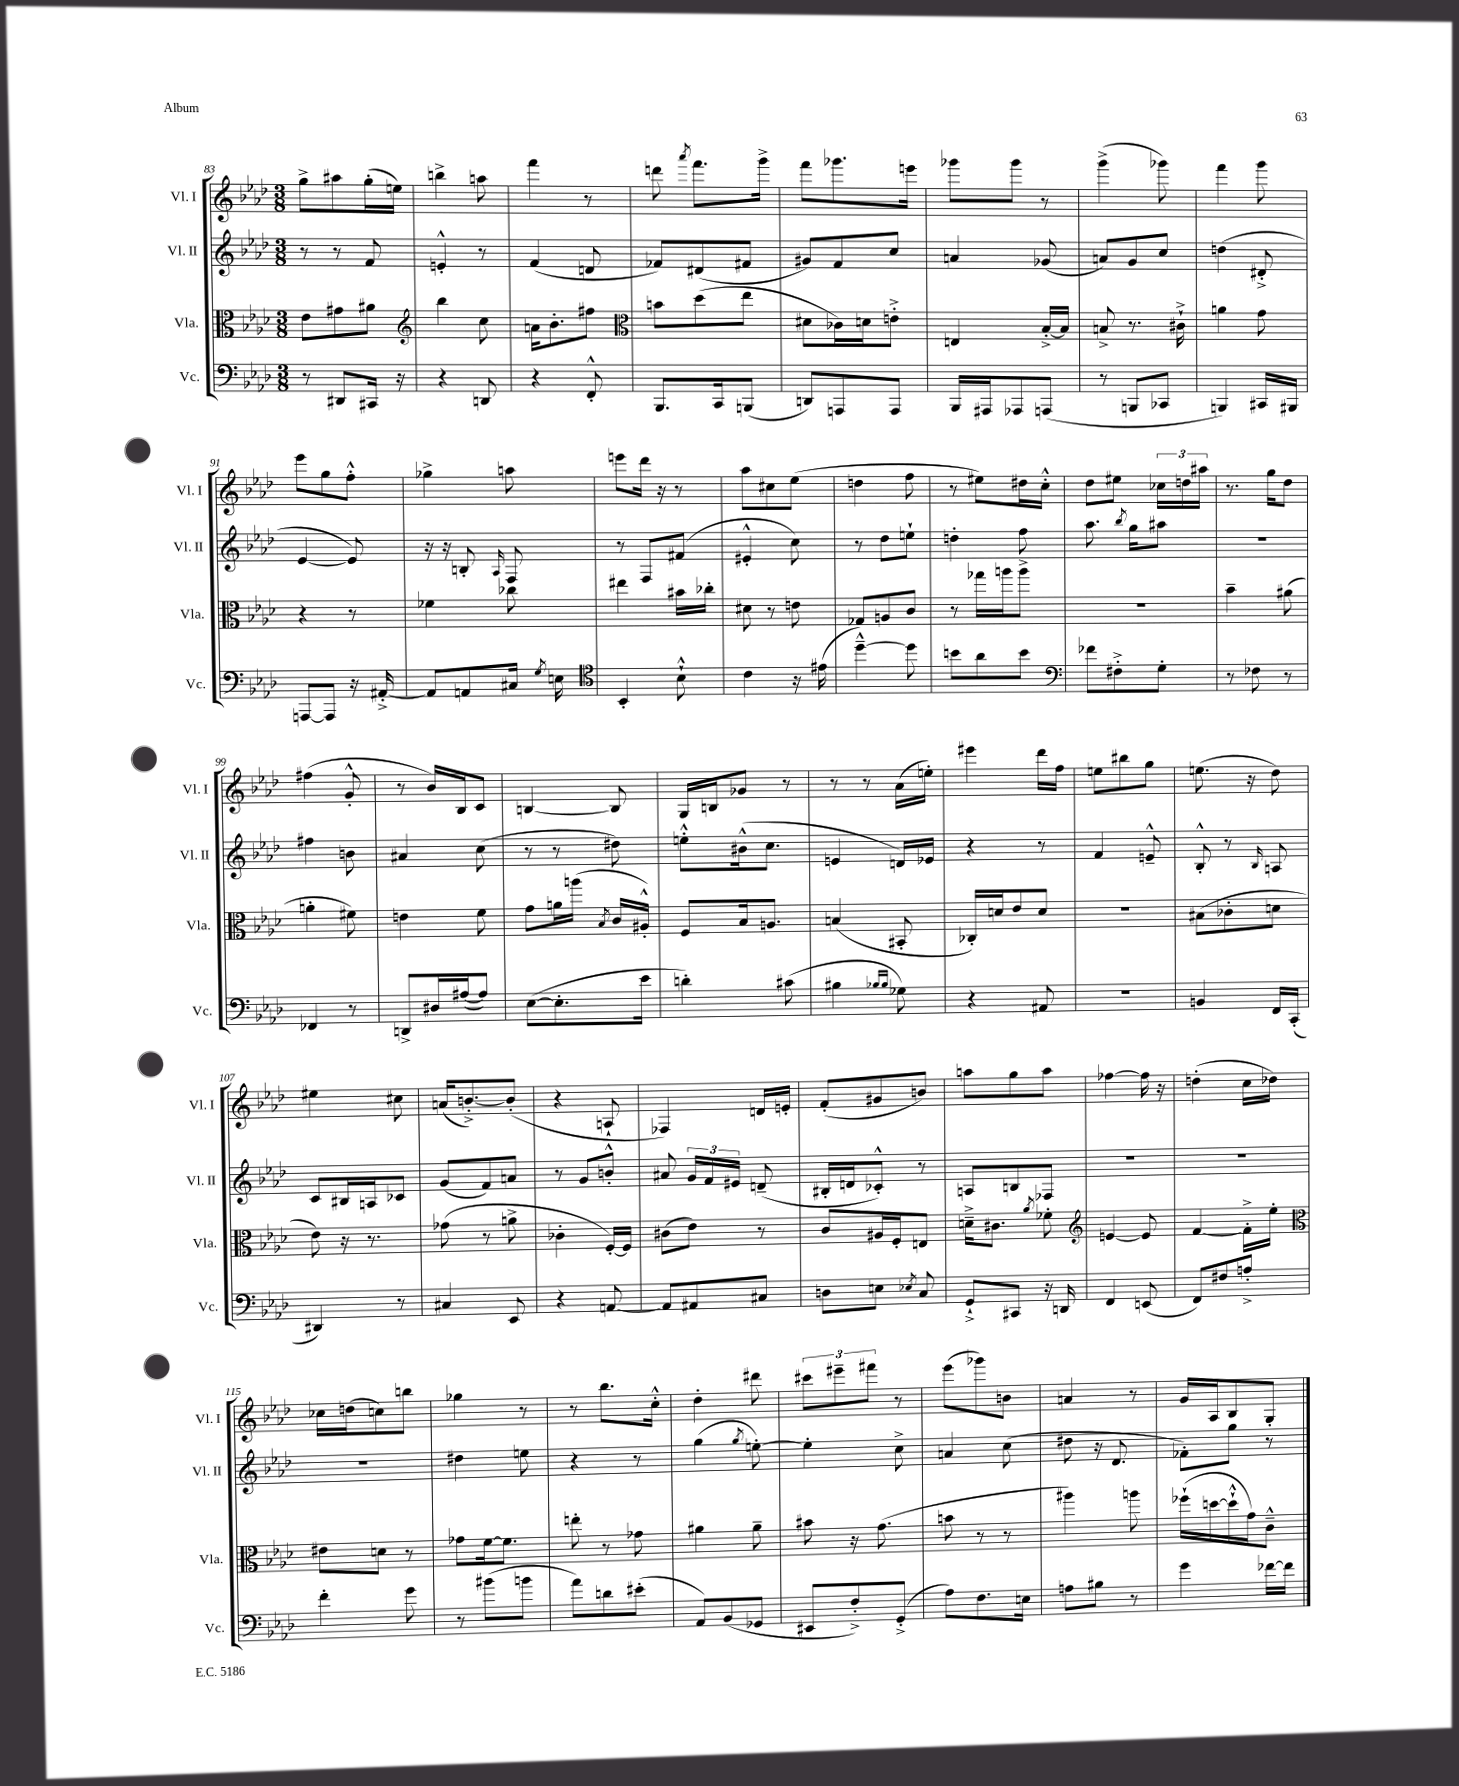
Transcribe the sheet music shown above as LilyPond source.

<<
\new StaffGroup <<
\new Staff = "s0" \with { instrumentName = "Vl. I" shortInstrumentName = "Vl. I" } {
    \clef treble \key aes \major \numericTimeSignature \time 3/8
    \autoBeamOff g''8[-> ais''8 g''16-.( e''16]) |
    b''4-> a''8 |
    f'''4 r8 |
    d'''8 \acciaccatura { aes'''8 } f'''8.[ g'''16]-> |
    f'''8[ ges'''8. e'''16] |
    ges'''8[ ges'''8] r8 |
    g'''4->( ges'''8) |
    f'''4 g'''8 |
    ees'''8[ g''8 f''8]-.-^ |
    ges''4-> a''8 |
    e'''8[ des'''16] r16 r8 |
    aes''8[ cis''8 ees''8]( |
    d''4 f''8 |
    r8 eis''8[) dis''16 c''16]-.-^ |
    des''8[ eis''8] \tuplet 3/2 { ces''16[ d''16 ais''16] } |
    r8. g''16[ des''8] |
    fis''4( g'8-.-^ |
    r8 bes'16[) bes16 c'8] |
    b4~ b8 |
    g16[ b16 ges'8] r8 |
    r8 r8 aes'16[( e''16]-.) |
    eis'''4 des'''16[ f''16] |
    e''8[ bis''8 g''8] |
    e''8.( r16 des''8) |
    eis''4 cis''8 |
    a'16[( b'8.~-.->) b'8]-.( |
    r4 a8-! |
    fes4) d'16[ e'16]-. |
    f'8[-.( gis'8 b'8]) |
    a''8[ g''8 a''8] |
    fes''4~ fes''16 r16 |
    d''4-.( c''16[ des''16]) |
    ces''16[ d''16( c''8) b''8] |
    ges''4 r8 |
    r8 bes''8.[ c''16]-.-^ |
    des''4-. dis'''8 |
    \tuplet 3/2 { cis'''8[ eis'''8-- fis'''8] } r8 |
    ees'''8[( ges'''8) b'8] |
    a'4 r8 |
    g'16[ aes16 bes8 g8]-. \bar "|." |
}
\new Staff = "s1" \with { instrumentName = "Vl. II" shortInstrumentName = "Vl. II" } {
    \clef treble \key aes \major \numericTimeSignature \time 3/8
    \autoBeamOff r8 r8 f'8 |
    e'4-.-^ r8 |
    f'4( d'8 |
    fes'8[) dis'8( fis'8] |
    gis'8[) f'8 c''8] |
    a'4 ges'8( |
    a'8[) g'8 c''8] |
    d''4( dis'8-.-> |
    ees'4~ ees'8) |
    r16 r16 b8-. \grace { aes16 } f8 |
    r8 f8[ fis'8]( |
    eis'4-.-^ c''8) |
    r8 des''8[ e''8]-! |
    d''4-. f''8 |
    aes''8. \acciaccatura { bes''8 } g''16[ ais''8] |
    R4. |
    fis''4 b'8 |
    ais'4 c''8( |
    r8 r8 dis''8) |
    e''8[-.-^ bis'16-^( c''8.] |
    e'4 d'16[) ees'16] |
    r4 r8 |
    f'4 e'8---^ |
    bes8-.-^ r8 \grace { bes16 } a8 |
    c'8[ bis16 a16 ces'8] |
    g'8[( f'8) a'8] |
    r8 g'8[ b'8]-.-^ |
    ais'8 \tuplet 3/2 { g'16[ f'16 eis'16] } d'8--( |
    bis16[-. d'16 ces'8]-.-^) r8 |
    a8[ b8 fes8] |
    R4. |
    R4. |
    R4. |
    dis''4 e''8 |
    r4 r8 |
    g''4( \acciaccatura { g''8 } e''8~-.) |
    e''4-. c''8-> |
    a'4 c''8( |
    dis''8 r16 des'8. |
    fes'8[-.) g''8] r8 \bar "|." |
}
\new Staff = "s2" \with { instrumentName = "Vla." shortInstrumentName = "Vla." } {
    \clef alto \key aes \major \numericTimeSignature \time 3/8
    \autoBeamOff ees'8[ gis'8 ais'8] |
    \clef treble bes''4 c''8 |
    a'16[ bes'8.-. fis''8] |
    \clef alto b'8[ des''8( ees''8] |
    dis'8[ ces'16) d'16 e'8]-.-> |
    e4 bes16[~-.-> bes16] |
    b8-> r8. cis'16-!-> |
    a'4 g'8 |
    r4 r8 |
    fes'4 ces''8 |
    eis''4 bis'16[ ces''16]-. |
    dis'8 r8 e'8 |
    ges8[ a8 c'8] |
    r8 ges''16[ a''16 a''8]-> |
    R4. |
    bes'4-- ais'8( |
    a'4-. fis'8) |
    e'4 f'8 |
    g'8[ a'16 a''16]( \acciaccatura { bes8 } c'16[ ais16]-.-^) |
    f8[ bes16 a8.] |
    b4( bis,8-. |
    ces16[-.) d'16 ees'8 d'8] |
    R4. |
    bis8[( ces'8-. d'8] |
    ees'8) r16 r8. |
    ges'8( r8 a'8-> |
    ces'4-. f16[~-.) f16] |
    cis'8[( ees'8]) r8 |
    c'8[ ais16 f16-. e8] |
    d'16[---> cis'8.] \acciaccatura { aes'8 } fes'8-. |
    \clef treble e'4~ e'8 |
    f'4~ f'16[-.-> ees''16]-. |
    \clef alto eis'8[ d'8] r8 |
    ges'8[ f'16~ f'8.] |
    e''8-. r8 ges'8 |
    ais'4 ais'8-- |
    bis'8 r16 g'8.( |
    b'8 r8 r8 |
    ais''4) a''8 |
    fes''16[-!( d''16~ d''16-!-^ g'16) c'8]---^ \bar "|." |
}
\new Staff = "s3" \with { instrumentName = "Vc." shortInstrumentName = "Vc." } {
    \clef bass \key aes \major \numericTimeSignature \time 3/8
    \autoBeamOff r8 dis,8[ cis,16] r16 |
    r4 d,8 |
    r4 f,8-.-^ |
    bes,,8.[ c,16 b,,8]( |
    d,8[) a,,8 a,,8] |
    bes,,16[ ais,,16 aes,,8 a,,8]( |
    r8 b,,8[ ces,8] |
    b,,4) cis,16[ bis,,16] |
    a,,8[~ a,,8] r16 ais,16~-.-> |
    ais,8[ a,8 cis16] \acciaccatura { g8 } e16 |
    \clef tenor bes,4-. bes8-!-^ |
    c'4 r16 eis'16( |
    des''4~---^) des''8 |
    b'8[ aes'8 b'8] |
    \clef bass fes'8[ fis8-.-> g8]-. |
    r8 fes8 r8 |
    fes,4 r8 |
    d,8[-> dis16 ais16~( ais8]) |
    ees8[~( ees8.-. ees'16] |
    d'4-.) cis'8( |
    bis4 \grace { bes16[ bes16] } ges8) |
    r4 ais,8 |
    R4. |
    b,4 f,16[ c,16]-.( |
    dis,4) r8 |
    cis4 ees,8 |
    r4 a,8~ |
    a,8[ ais,8 cis8] |
    d8[ e8] \acciaccatura { ees8 } c8 |
    g,8[-!-> cis,8] r16 d,16 |
    f,4 e,8( |
    f,8[) fis8 a8]-.-> |
    f'4-. g'8 |
    r8 bis'8[( b'8] |
    aes'8[) d'8 eis'8]-.( |
    aes,8[) bes,8( ges,8] |
    eis,8[ f8-.->) g,8]-.->( |
    aes8[) f8. e16] |
    a8[ bis8] r8 |
    g'4 fes'16[~ fes'16] \bar "|." |
}
>>
>>
\layout { \context { \Score currentBarNumber = #83 } }
